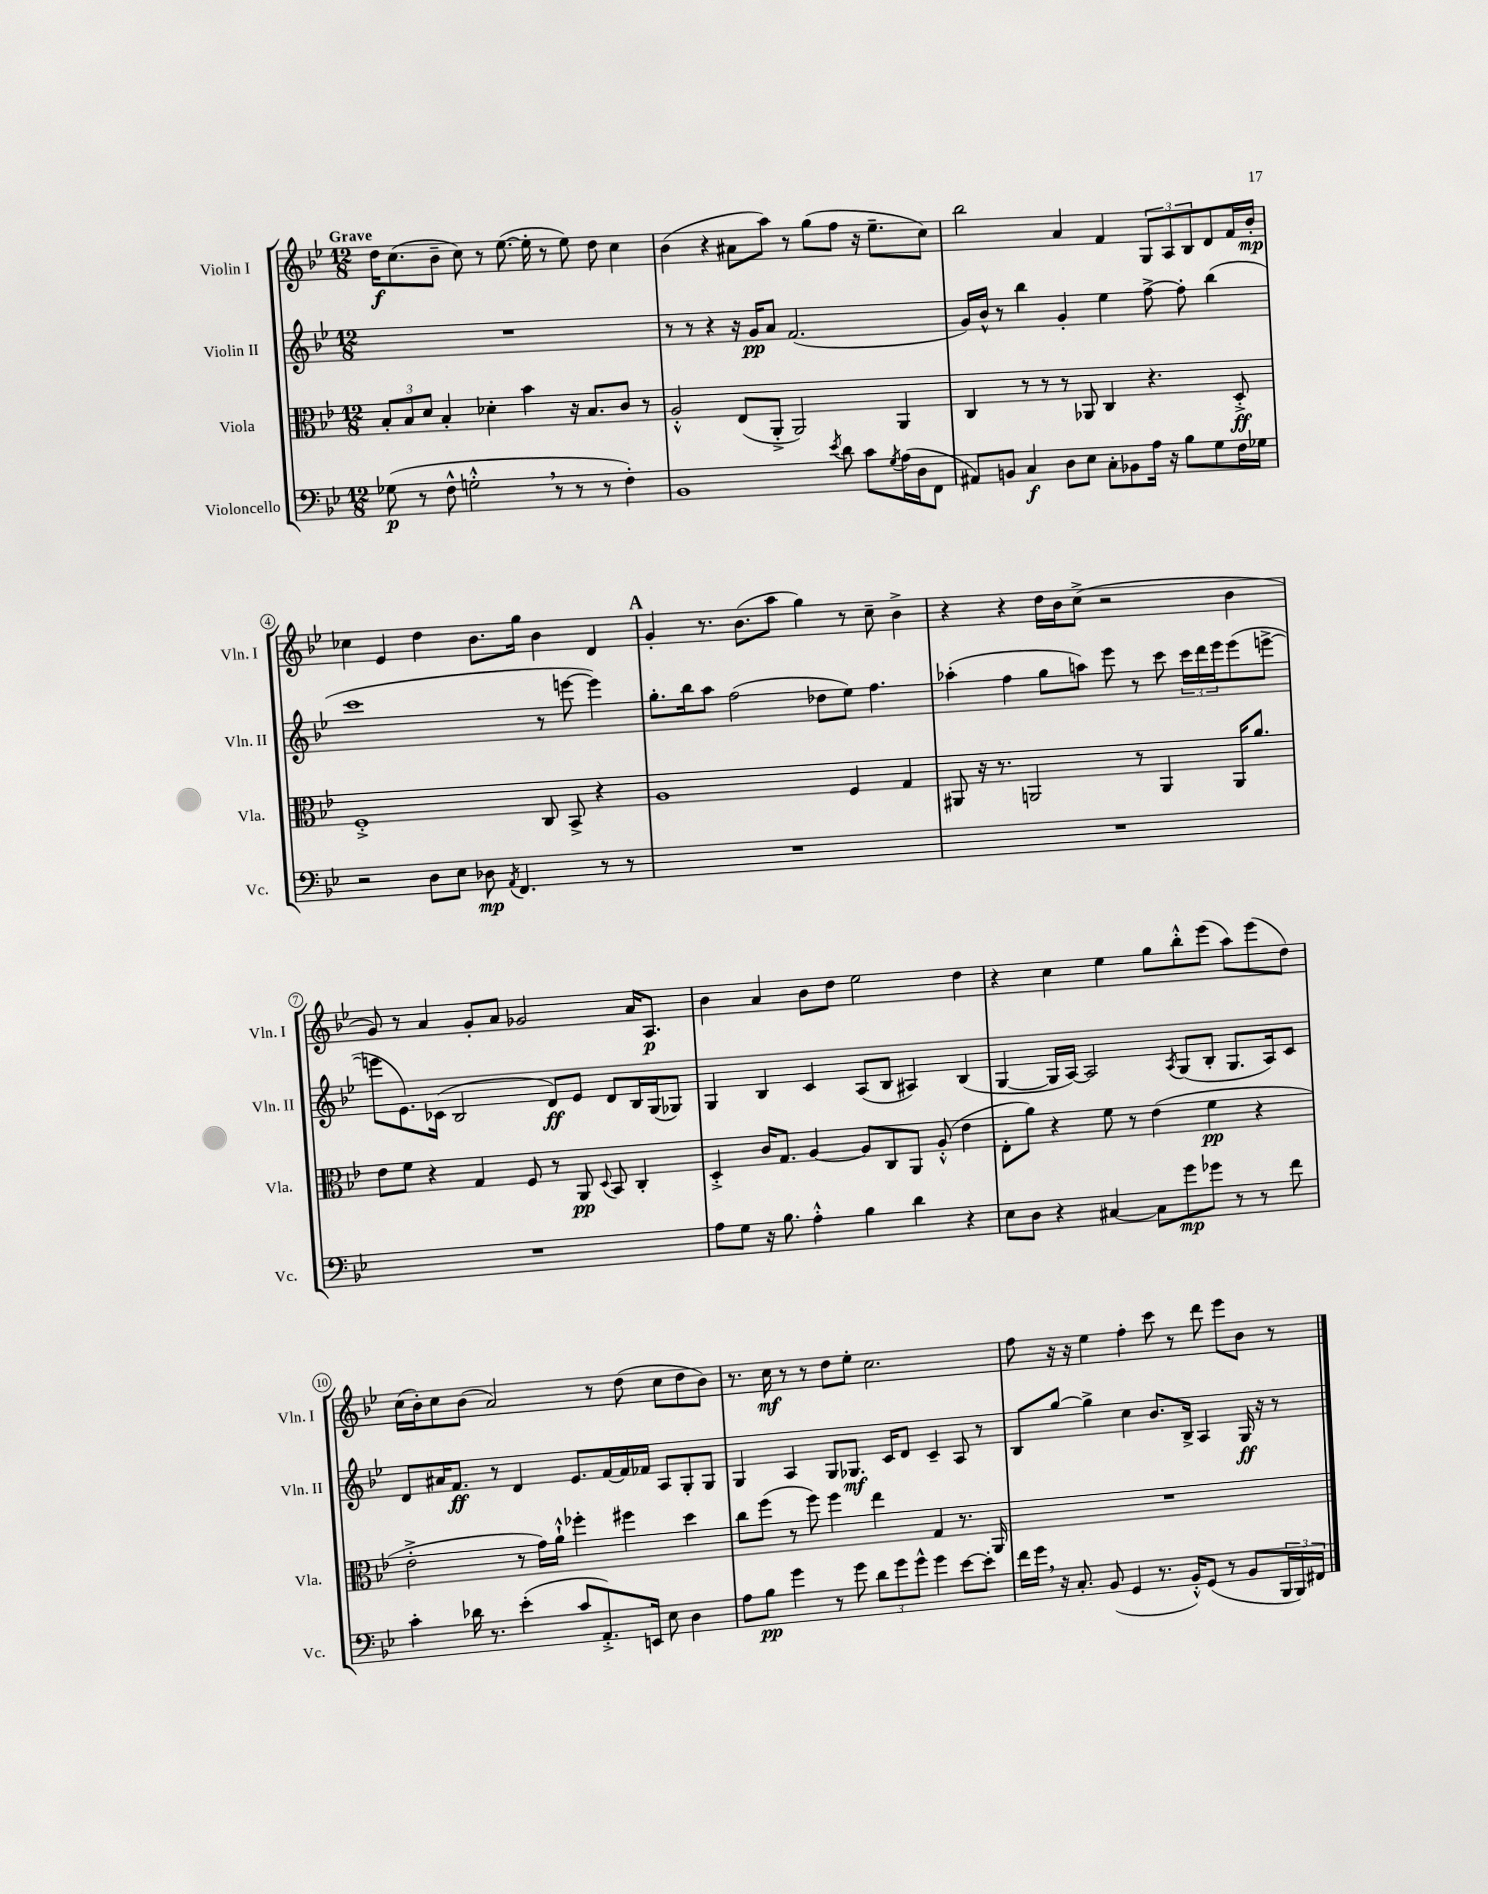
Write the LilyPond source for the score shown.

<<
\new StaffGroup <<
\new Staff = "s0" \with { instrumentName = "Violin I" shortInstrumentName = "Vln. I" } {
    \clef treble \key bes \major \numericTimeSignature \time 12/8 \tempo "Grave"
    d''16\f c''8.( bes'8-- c''8) r8 ees''8.~( ees''16-. r8 ees''8) d''8 c''4 |
    bes'4( r4 ais'8 a''8) r8 g''8( f''8 r16 ees''8.-- c''8) |
    bes''2 a'4 f'4 \tuplet 3/2 { g8 a8 bes8 } d'8 f'16 bes'16-.\mp |
    ces''4 ees'4 d''4 bes'8. g''16 bes'4 d'4 |
    \mark \markup { \bold "A" } g'4-. r8. bes'8.( a''8 g''4) r8 c''8-- bes'4-> |
    r4 r4 d''16 bes'16 c''8->( r2 bes'4 |
    g'8) r8 a'4 g'8-. a'8 ges'2 a'16 a8.\p |
    bes'4 a'4 bes'8 d''8 ees''2 d''4 |
    r4 c''4 ees''4 g''8 bes''8-.-^ ees'''8( a''8) ees'''8( d''8) |
    c''16( bes'16-.) c''8 bes'8( a'2) r8 d''8( c''8 d''8 bes'8) |
    r8. c''16\mf r8 r8 d''8 ees''8-. c''2. |
    f''8 r16 r16 ees''4 f''4-. c'''8 r8 d'''8 ees'''8 bes'8 r8 \bar "|." |
}
\new Staff = "s1" \with { instrumentName = "Violin II" shortInstrumentName = "Vln. II" } {
    \clef treble \key bes \major \numericTimeSignature \time 12/8
    R1. |
    r8 r8 r4 r16 g'16\pp a'8 f'2.( |
    g'16) bes'16-^ r8 bes''4 g'4-. ees''4 f''8~-> f''8-. bes''4( |
    c'''1 r8 e'''8~ e'''4) |
    \mark \markup { \bold "A" } g''8.-. bes''16 a''8 f''2( des''8 ees''8) f''4. |
    aes''4-.( f''4 g''8 a''8) ees'''8 r8 c'''8 \tuplet 3/2 { c'''16 d'''16 ees'''16 } ees'''8( e'''8~-> |
    e'''8 ees'8.) ces'16( bes2 d'8\ff) ees'8 d'8 bes16 g16( ges8) |
    g4 bes4 c'4 a8( bes8 ais4) bes4( |
    g4~ g16 a16~) a2 \acciaccatura { a8 } g8( bes8-. g8. a16) c'8 |
    d'8 ais'16 f'8.\ff r8 d'4 ees'8. f'16~ f'16 fes'16 a8 g8-. g8 |
    g4 a4 g8 ges8.\mf c'16 d'8 c'4-- a8 r8 |
    bes8 g''8~ g''4-> c''4 bes'8. bes16-> a4 g16\ff r16 r8 \bar "|." |
}
\new Staff = "s2" \with { instrumentName = "Viola" shortInstrumentName = "Vla." } {
    \clef alto \key bes \major \numericTimeSignature \time 12/8
    \tuplet 3/2 { bes8-. bes8 d'8 } bes4-. des'4-. bes'4 r16 bes8. c'8 r8 |
    a2-.-^ ees8( a,8-.-> a,2) a,4 |
    c4 r8 r8 r8 aes,8 c4 r4. d8-.->\ff |
    f1-.-> c8 bes,8-> r4 |
    \mark \markup { \bold "A" } a1 f4 g4 |
    ais,8 r16 r8. a,2 r8 a,4 a,16 a'8. |
    ees'8 f'8 r4 g4 f8 r8 a,8\pp \appoggiatura { d8 } bes,8 c4-. |
    d4-.-> c'16 g8. a4~ a8 c8 a,8 a8-.-^( ees'4 |
    ees8-. a'8) r4 f'8 r8 ees'4( f'4\pp r4 |
    ees'2-.-> r8 g'16) a'16-!-^ fes''4-. fis''4 d''4 |
    c''8 f''8( r8 f''8) f''4 ees''4 g4 r8. a,16 |
    R1. \bar "|." |
}
\new Staff = "s3" \with { instrumentName = "Violoncello" shortInstrumentName = "Vc." } {
    \clef bass \key bes \major \numericTimeSignature \time 12/8
    ges8\p( r8 f8-^ g2-.-^ \breathe r8 r8 r8 f4-.) |
    bes,1 \acciaccatura { ees'8 } d'8 c'8 \acciaccatura { g8 } a16( d16 f,8 |
    ais,8) b,8 c4\f d8 ees8 c8-. bes,8 a16 r16 bes8 g8 f16 ges16 |
    r2 d8 ees8 des8\mp \acciaccatura { a,8 } f,4. r8 r8 |
    \mark \markup { \bold "A" } R1. |
    R1. |
    R1. |
    a8 g8 r16 bes8. a4-.-^ bes4 d'4 r4 |
    ees8 d8 r4 cis4~ cis8 g'8\mp ges'8 r8 r8 f'8 |
    c'4-. des'16 r8. ees'4-.( c'8 a,8.-.->) e,16 ees8 d4 |
    a8 bes8\pp g'4 r8 g'8 \tuplet 3/2 { d'8 g'8 g'8-^ } g'4 ees'8~ ees'8-. |
    f'16 g'16 \breathe r16 c8.-. bes,8( g,4 r8. bes,16-.-^) g,8( r8 bes,8 \tuplet 3/2 { bes,,16 bes,,16) fis,16 } \bar "|." |
}
>>
>>
\layout { \context { \Score \override BarNumber.stencil = #(make-stencil-circler 0.1 0.3 ly:text-interface::print) } }
